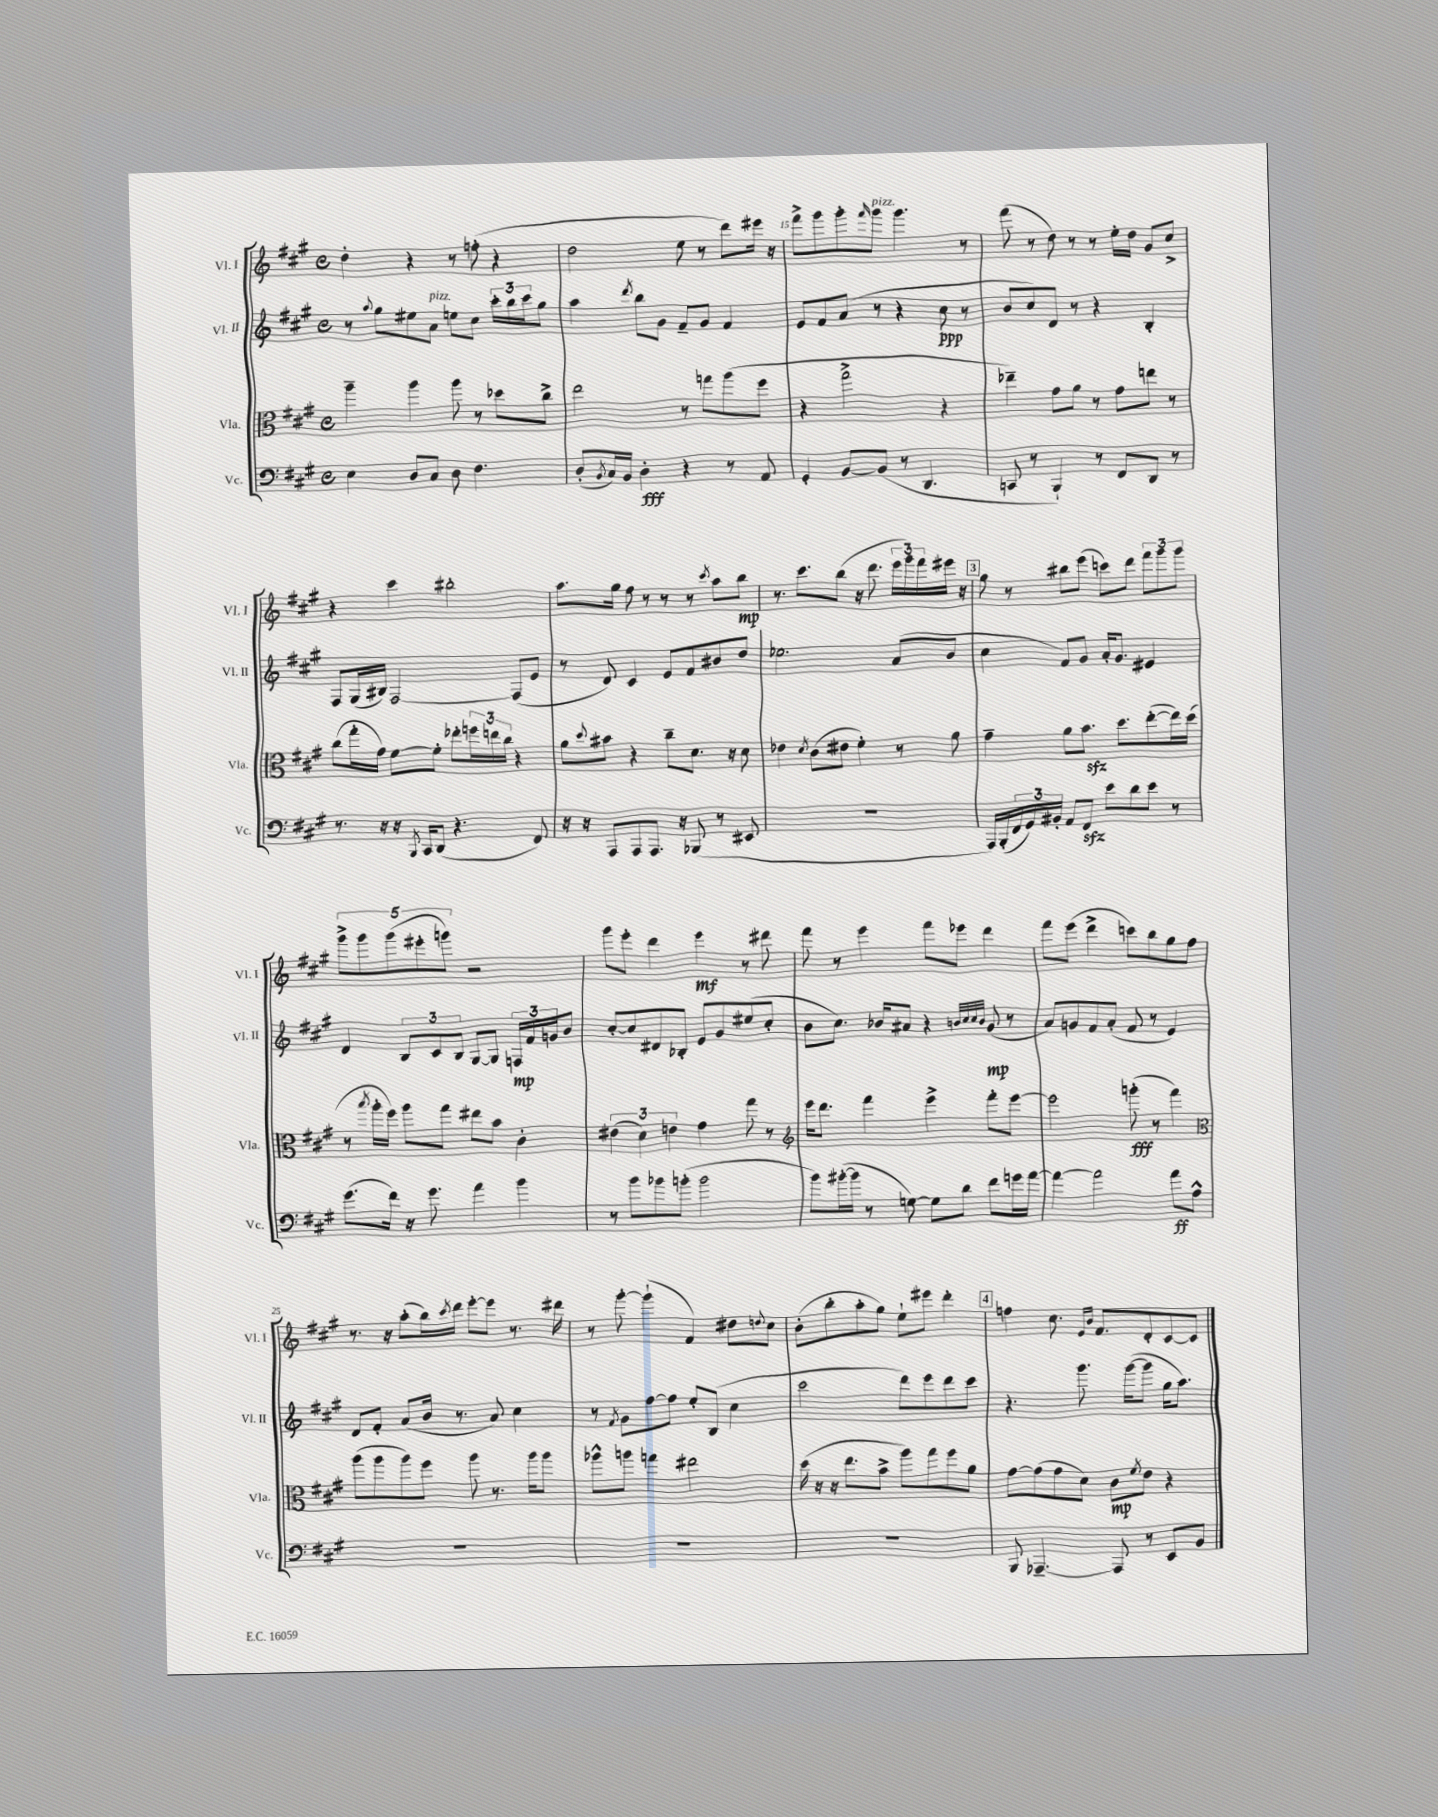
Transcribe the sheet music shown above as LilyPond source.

<<
\new StaffGroup <<
\new Staff = "s0" \with { instrumentName = "Vl. I" shortInstrumentName = "Vl. I" } {
    \clef treble \key a \major \defaultTimeSignature \time 4/4
    d''4-. r4 r8 f''8-.( r4 |
    d''2 e''8 r8 d'''8) eis'''16 r16 |
    fis'''8-> gis'''8 gis'''8-. \grace { fis'''16 } gis'''8^\markup { \italic "pizz." } gis'''4. r8 |
    fis'''8( r8 d''8) r8 r8 e''16-. d''16 gis'8 cis''8-> |
    r4 cis'''4 bis''2-. |
    a''8. gis''16 fis''8 r8 r8 r8 \acciaccatura { cis'''8 } a''8 b''8\mp |
    r8. cis'''8. b''8( r16 d'''8. \tuplet 3/2 { e'''16 gis'''16) fis'''16 } eis'''16 r16 |
    \mark \markup { \box "3" } gis''8 r8 bis''8 e'''8( c'''8) d'''8 \tuplet 3/2 { fis'''8 gis'''8 gis'''8 } |
    \tuplet 5/4 { gis'''8-> gis'''8 gis'''8( eis'''8-. g'''8) } r2 |
    gis'''8 e'''8-. d'''4 e'''4\mf r8 dis'''8 |
    fis'''8 r8 e'''4 fis'''8 ees'''8 d'''4 |
    fis'''8 e'''8( d'''4-> c'''8) b''8 gis''8 fis''8 |
    r8. r16 a''8-.( b''16) \acciaccatura { cis'''8 } d'''16 e'''8~-. e'''8 r8. dis'''16 |
    r8 gis'''8~-. gis'''4-!( fis'4) dis''8 \appoggiatura { d''8 } cis''8 |
    b'8-.( b''8-. a''8-. gis''8) e''8-! eis'''8 d'''4-. |
    \mark \markup { \box "4" } f''4 cis''8. \grace { e'16 b'16 } fis'8. d'8-. cis'8~ cis'8 \bar "|." |
}
\new Staff = "s1" \with { instrumentName = "Vl. II" shortInstrumentName = "Vl. II" } {
    \clef treble \key a \major \defaultTimeSignature \time 4/4
    r8 \appoggiatura { a''8 } gis''8 eis''8 a'8^\markup { \italic "pizz." } e''8 cis''8 \tuplet 3/2 { cis'''16-. b''16 cis'''16 } gis''8 |
    a''4 \acciaccatura { d'''8 } b''8 gis'8 fis'8-- gis'8 fis'4 |
    e'8 fis'8 a'8( r8 r4 cis''8\ppp r8 |
    b'8 cis''8) d'8 r8 r4 b4-. |
    fis8 gis16( bis16) fis2~ fis8( e'8 |
    r8 d'8) cis'4 e'8 fis'8 bis'8 d''8 |
    ees''2. a'8( b'8 |
    \mark \markup { \box "3" } cis''4 fis'8) gis'8 a'16-. gis'8. eis'4 |
    d'4 \tuplet 3/2 { b8 cis'8 b8 } gis8~ gis8 \tuplet 3/2 { f16\mp fis'16 g'16 } b'8 |
    cis''8~-. cis''8 dis'8 bes8-. e'8 gis'8 eis''8( cis''8-. |
    b'8 cis''8.) bes'16 ais'8 r4 \grace { b'32 cis''32 cis''32 b'32 } gis'8\mp( r8 |
    a'8) g'8 fis'8 a'8-.( fis'8 r8 e'4) |
    d'8 fis'8-. a'8( b'16 r8. a'8) cis''4 |
    r8 \acciaccatura { fis'8 } gis'8 fis''8~ fis''8 e''8-. b8( cis''4 |
    cis'''2 d'''8) e'''8 d'''8 cis'''8 |
    \mark \markup { \box "4" } r4. gis'''8. gis'''16~( gis'''8 gis''16 a''8.) \bar "|." |
}
\new Staff = "s2" \with { instrumentName = "Vla." shortInstrumentName = "Vla." } {
    \clef alto \key a \major \defaultTimeSignature \time 4/4
    a''4-- a''4 a''8 r8 des''8 cis''8-> |
    e''2 r8 g''8 a''8( fis''8 |
    r4 gis''2-> r4 |
    ees''4--) gis'8 a'8 r8 gis'8 e''8 r8 |
    cis''8( gis''16-. gis'16) fis'8~ fis'8-. ees''8-. \tuplet 3/2 { f''16 e''16 cis''16 } r4 |
    a'8 \appoggiatura { d''8 } bis'8 r4 cis''8-- d'8. r16 d'8 |
    ees'4 \acciaccatura { d'8 } cis'8( eis'8 fis'4-.) r8 a'8 |
    \mark \markup { \box "3" } gis'4-- a'8 b'8.\sfz d''8. e''8~-.( e''16) d''16( |
    r8 \acciaccatura { b''8 } a''16-. fis''16) a''8 gis''8 eis''8 b'8 cis'4-. |
    \tuplet 3/2 { eis'4( d'4) e'4 } gis'4 gis''8 r8 |
    \clef treble e'''16 d'''8. fis'''4 e'''4-> fis'''8-. e'''8~ |
    e'''2 g'''8-.\fff( r8 fis'''4) |
    \clef alto a''8( a''8 a''8) fis''8 a''8 r8. a''16 a''8 |
    aes''8-^ a''8 g''4 eis''2 |
    d''16( r16 r16 e''8. b'8-> a''8) gis''8 fis''8 a'8 |
    \mark \markup { \box "4" } gis'8~ gis'8( gis'8 d'8) cis'8\mp \acciaccatura { fis'8 } e'8 r4 \bar "|." |
}
\new Staff = "s3" \with { instrumentName = "Vc." shortInstrumentName = "Vc." } {
    \clef bass \key a \major \defaultTimeSignature \time 4/4
    e4 d8 cis8 d8 fis4. |
    d8-.( \acciaccatura { b,8 } cis16) b,16 d4-.\fff r4 r8 a,8 |
    gis,4-. b,8~ b,8( r8 d,4. |
    c,8 r8 b,,4-!) r8 fis,8 d,8 r8 |
    r8. r16 r16 \acciaccatura { b,,8 } cis,16 d,8( r4. fis,8) |
    r16 r16 a,,8 a,,8 a,,8. r16 bes,,8( r8 eis,8 |
    R1 |
    \mark \markup { \box "3" } a,,16) b,,16-.( \tuplet 3/2 { fis,16 gis,16) bis,16-. } a,8 fis,8\sfz e'8 d'8 e'8 r8 |
    gis'8.( fis'16) r16 gis'8. a'4 b'4 |
    r8 b'8 bes'8 b'8-.( b'2 |
    b'8) bis'16~-.( bis'16 r8 g8~) g8 d'8 fis'8 g'16 a'16~ |
    a'4~ a'2 a'8\ff a8-^ |
    R1 |
    R1 |
    R1 |
    \mark \markup { \box "4" } b,,8 aes,,4.~-- aes,,8 r8 e,8 b,8 \bar "|." |
}
>>
>>
\layout { \context { \Score currentBarNumber = #13 \override BarNumber.break-visibility = ##(#f #t #t) barNumberVisibility = #(every-nth-bar-number-visible 5) } }
